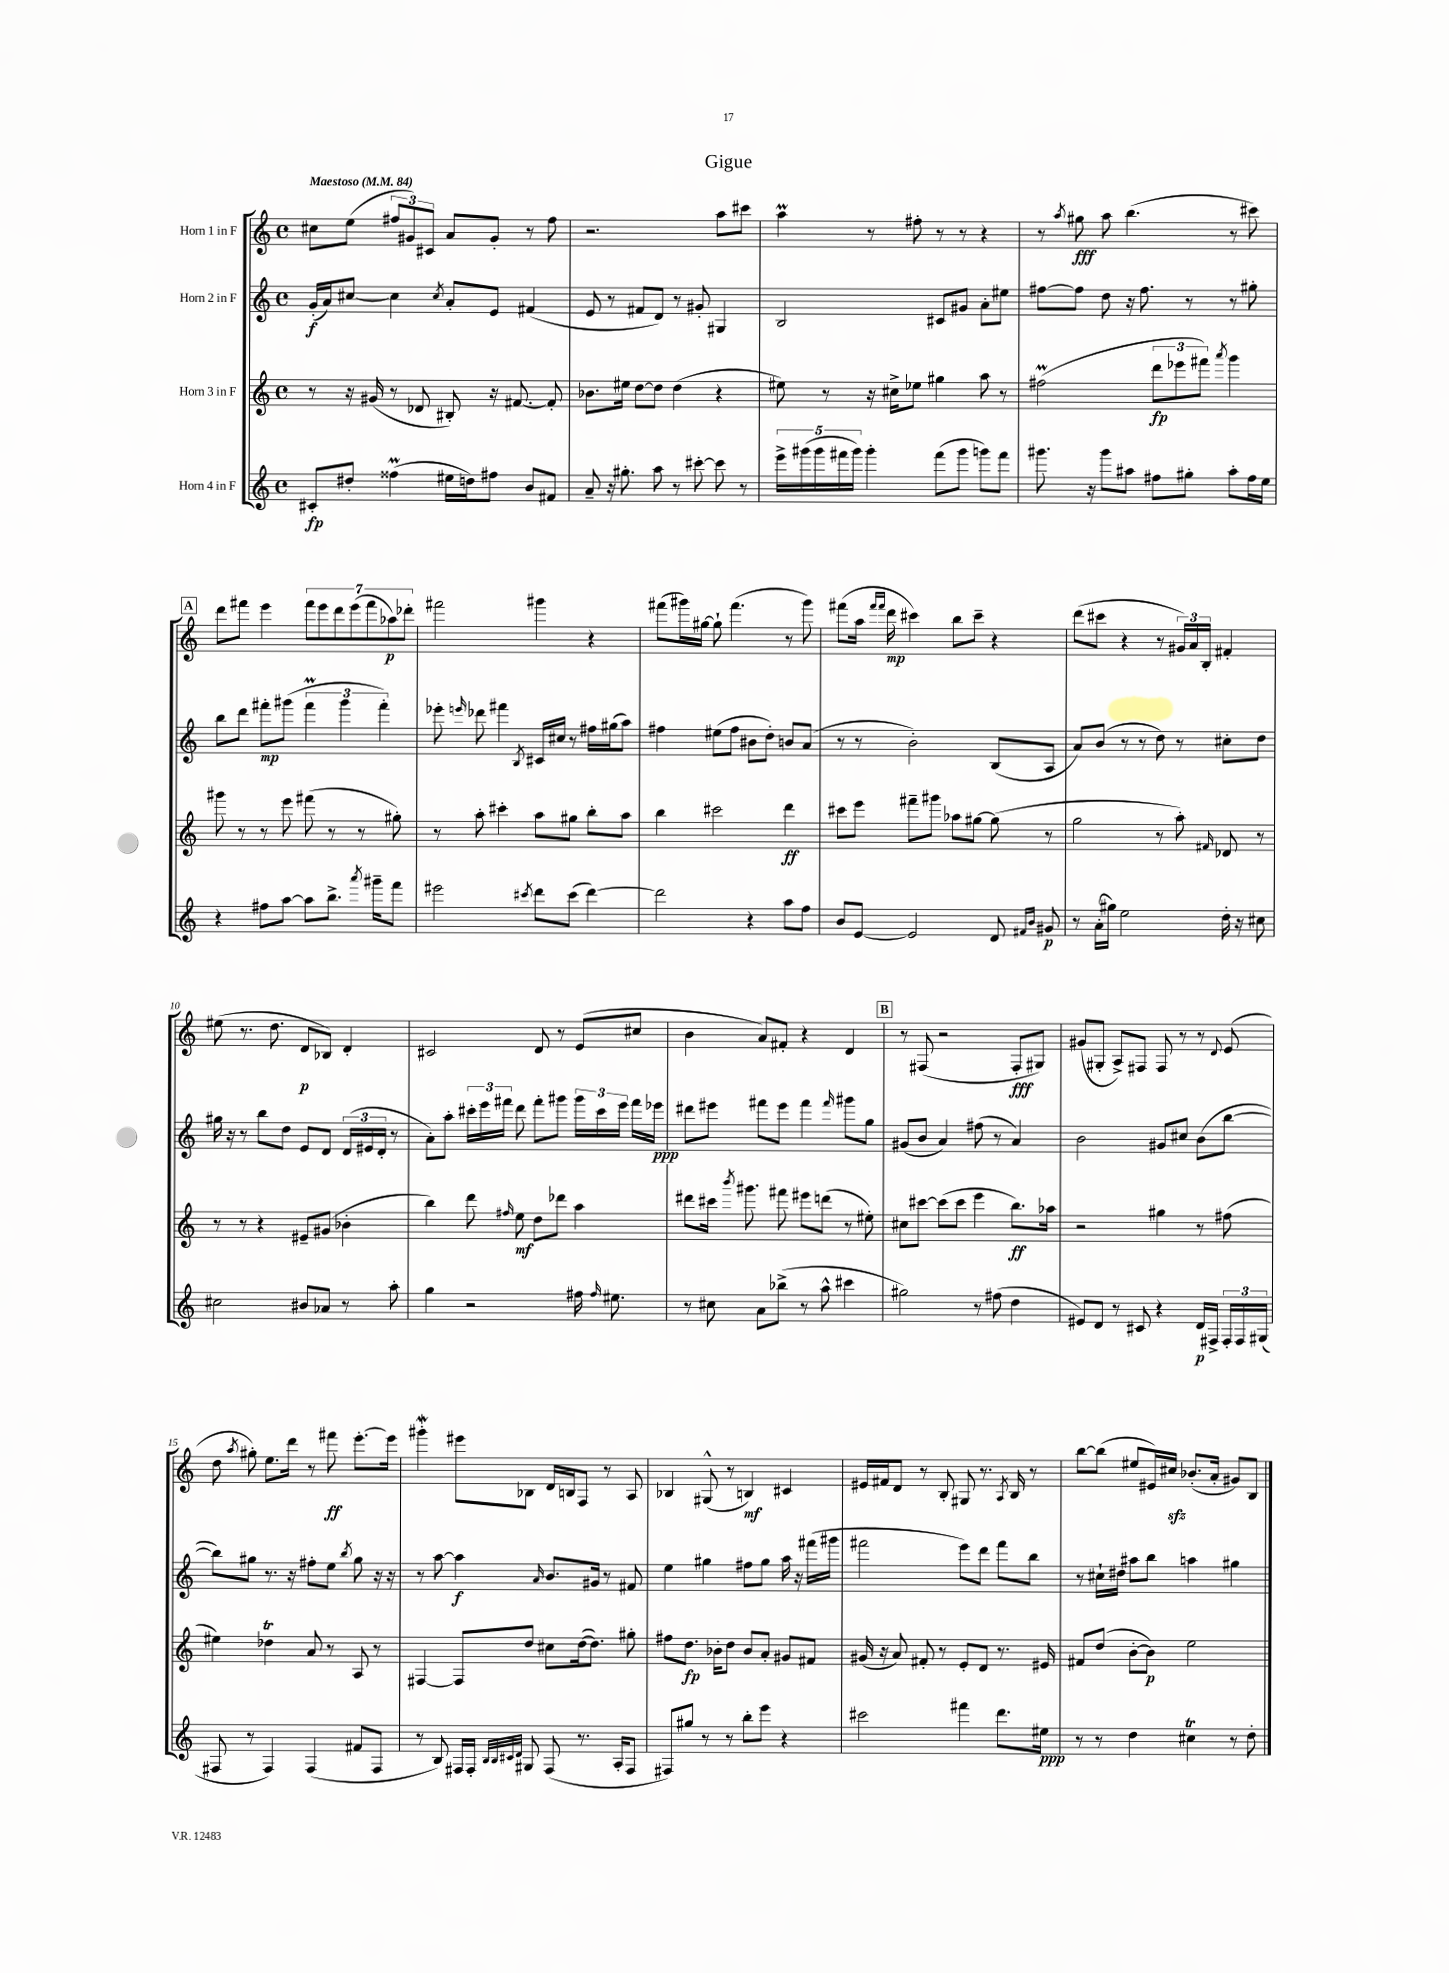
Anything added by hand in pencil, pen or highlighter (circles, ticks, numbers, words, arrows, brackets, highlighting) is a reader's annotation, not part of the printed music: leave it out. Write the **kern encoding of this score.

**kern	**kern	**kern	**kern
*staff4	*staff3	*staff2	*staff1
*clefG2	*clefG2	*clefG2	*clefG2
*k[]	*k[]	*k[]	*k[]
*M4/4	*M4/4	*M4/4	*M4/4
*met(c)	*met(c)	*met(c)	*met(c)
*MM84	*MM84	*MM84	*MM84
8c#'/L	8r	(16g'/LL	8cc#\L
.	.	16a/J)	.
8dd#'/J	16r	[8cc#/J	(8ee\J
.	(16g#/	.	.
(4ff##\	8r	4cc#\]	12ff#/L
.	.	.	12g#/)
.	8d-/	.	.
.	.	.	12c#/J
.	.	8qcc#/	.
16ee#\LL	8B#'/)	8a'/L	8a/L
16dd\J)	.	.	.
8ff#\J	16r	8e/J	8g#'/J
.	[8.f#/	.	.
8b/L	.	(4f#/	8r
8f#/J	8f#'/]	.	8ff#\
=	=	=	=
8a~/	8.b-\L	8e/	2.r
16r	.	8r	.
8.gg#'\	16ee#\Jk	.	.
.	[8dd\L	8f#/L	.
8aa\	8dd\]J	8d/J)	.
8r	(4dd\	8r	.
[8ccc#'\	.	8g#'/	.
8ccc#\]	4r	4G#/	8aa\L
8r	.	.	8ccc#\J
=	=	=	=
20eee^\LL	8ee#\)	2B/	4aa\
(20ggg#\	.	.	.
20ggg#\	.	.	.
.	8r	.	.
20fff#\	.	.	.
20ggg#\JJ)	.	.	.
4ggg#'\	16r	.	8r
.	16cc#^\LK	.	.
.	8ee-\J	.	8ff#'\
(8fff#\L	4gg#\	8c#/L	8r
8ggg#\J	.	8g#/J	8r
8ggg\L)	8aa\	8a'\L	4r
8fff#\J	8r	8ee#\J	.
=	=	=	=
8.ggg#\	(2ff#\	[8ff#\L	8r
.	.	.	8qaa/
.	.	8ff#\]J	8gg#\
16r	.	.	.
8ggg#\L	.	8dd\	8aa\
8aa#\J	.	16r	(4.bb\
.	.	8.ff#\	.
8ff#\L	12ddd\L	.	.
.	12eee-\	.	.
8gg#'\J	.	8r	.
.	12fff#\J)	.	.
.	8qaaa/	.	.
8aa#'\L	4ggg\	8r	8r
16ff#\L	.	8gg#'\	8ccc#\)
16ee\JJ	.	.	.
=	=	=	=
4r	8ggg#\	8bb\L	8ddd\L
.	8r	8ddd\J	8fff#\J
8ff#\L	8r	8fff#'\L	4eee\
[8aa\J	8eee\	(8ggg#\J	.
8aa\]L	(8fff#\	6fff#\	14fff#\L
.	.	.	14eee\
8.bb^\J	8r	.	.
.	.	.	14ddd\
.	.	6ggg#\	.
.	.	.	(14eee\
.	8r	.	.
.	.	.	14fff#\
8qaaa/	.	.	.
16ggg#~\LK	.	.	.
.	.	6fff#'\)	.
.	.	.	14aa-\)
8fff\J	8gg#'\)	.	.
.	.	.	14ddd-'\J
=	=	=	=
2eee#\	8r	8eee-'\	2fff#\
.	.	16qqeee/	.
.	8aa'\	8ddd-\	.
.	4ccc#'\	4fff#\	.
8qccc#/	.	8qB/	.
8ddd\L	8aa\L	16c#/LL	4ggg#\
.	.	16cc#/JJ	.
(8ccc#\J	8gg#\J	8r	.
[4ddd\)	8bb'\L	16ff#\LL	4r
.	.	(16gg#\J	.
.	8aa\J	8aa\J)	.
=	=	=	=
2ddd\]	4bb\	4ff#\	(8fff#\L
.	.	.	16ggg#\L)
.	.	.	[16gg#\JJ
.	2ccc#\	(8ee#\L	8gg#`\]
.	.	8ff#\J	(4.fff#\
4r	.	8b#\L	.
.	.	8dd'\J)	.
8aa\L	4ddd\	8b/L	8r
8ff\J	.	(8a/J	8ggg#\)
=	=	=	=
8b/L	8ccc#\L	8r	(8fff#\L
[8e/J	8eee\J	8r	16aa\Jk
.	.	.	16qqfff#/LL
.	.	.	16qqfff#/JJ
.	.	.	16ddd\
2e/]	8fff#~\L	2b'\)	4ccc#\)
.	8ggg#\J	.	.
.	8aa-\L	.	8bb\L
.	[8gg#\J	.	8ccc#~\J
8d/	(8gg#\]	(8B/L	4r
16qqf#/LL	.	.	.
16qqb/JJ	.	.	.
8g#/	8r	8A/J	.
=	=	=	=
8r	2gg\	8a/L)	(8ddd\L
(16a'\LL	.	(8b/J	8ccc#\J
16gg#\JJ)	.	.	.
2ee\	.	8r	4r
.	.	8r	.
.	8r	8dd\)	8r
.	8aa'\)	8r	24g#/LL)
.	.	.	24a/
.	.	.	24B'/JJ
.	16qqf#/	.	.
16dd'\	8d-/	8cc#'\L	4f#'/
16r	.	.	.
8cc#\	8r	8dd\J	.
=	=	=	=
2cc#\	8r	16gg#\	(8ee#\
.	.	16r	.
.	8r	8r	8.r
.	4r	8bb\L	.
.	.	.	8.dd\
.	.	8dd\J	.
8b#/L	8e#~/L	8e/L	8d/L
8a-/J	(8g#/J	8d/J	8B-/J)
8r	4b-'\	(24d/LL	4d'/
.	.	24e#/	.
.	.	24d'/JJ	.
8aa'\	.	8r	.
=	=	=	=
4gg\	4bb\)	8a'\L)	2c#/
.	.	8aa'\J	.
2r	8ddd\	24ccc#'\LL	.
.	.	24eee\	.
.	.	24fff#\JJ	.
.	16qqff#/	.	.
.	8ee\	8ddd\	.
.	8dd\L	8fff#'\L	8d/
.	8ddd-\J	8ggg#\J	8r
16ff#\	4aa\	24ggg#\LL	(8e/L
.	.	24ccc#\	.
16qqff#/	.	.	.
8.ee#\	.	.	.
.	.	24eee\JJ	.
.	.	16fff#\LL	8cc#/J
.	.	16eee-\JJ	.
=	=	=	=
8r	8ddd#\L	8ddd#\L	4b\
8cc#\	16ccc#\Jk	8eee#\J	.
.	8qbbb/	.	.
.	8.ggg#\	.	.
8a\L	.	8fff#\L	8a/L)
(8bb-^\J	8fff#\	8eee#\J	8f#'/J
8r	8eee#\L	4fff#\	4r
8aa^^\	(8ddd\J	.	.
.	.	16qqfff#/	.
4ccc#\	8r	8ggg#\L	4d/
.	8ee#'\)	8gg\J	.
=	=	=	=
2gg#\)	8cc#\L	(8g#/L	8r
.	[8ccc#\J	8b/J	(8F#/
.	(8ccc#\]L	4a/)	2r
.	8ccc#\J	.	.
8r	4eee\	(8ff#\	.
(8ff#\	.	8r	.
4dd\	8.bb\L)	4a/)	8F#'/L
.	.	.	8G#/J)
.	16aa-\Jk	.	.
=	=	=	=
8e#/L)	2r	2b\	(8g#/L
8d/J	.	.	8G#'/J
8r	.	.	8A^/L)
8c#/	.	.	8F#/J
4r	4gg#\	8g#/L	8F#/
.	.	8cc#/J	8r
16d/LL	8r	(8b\L	8r
16F#^/JJ	.	.	.
.	.	.	8qqd/
24F#'/LL	(8ff#\	[8bb\J	(8e/
24F#/	.	.	.
(24G#/JJ	.	.	.
=	=	=	=
8F#/	4ee#\)	8bb\]L)	8dd\
.	.	.	8qaa/
8r	.	8gg#\J	8gg#'\)
4F#/)	4dd-\	8.r	8.ee\L
.	.	16r	16ddd\Jk
(4F#/	8a/	8ff#'\L	8r
.	8r	8ee\J	8fff#\
.	.	8qbb/	.
8f#/L	8A/	8gg#\	[8.eee'\L
8F#/J	8r	16r	.
.	.	16r	16eee\]Jk
=	=	=	=
8r	[4F#/	8r	4ggg#'\
8B/)	.	[8aa\	.
16F#/LL	8F#/]L	4aa\]	8eee#\L
16F#'/JJ	.	.	.
32qqB/LLL	.	.	.
32qqB/	.	.	.
32qqc#/	.	.	.
32qqd/JJJ	.	.	.
8G#/	8dd/J	.	8B-\J
.	.	16qqa/	.
(8F#/	8cc#\L	8.b/L	16d/LL
.	.	.	16B/J
8.r	([16dd\k	.	8F/J
.	8.dd\]J)	16g#/Jk	.
.	.	8r	8r
16A'/LK	.	.	.
8F#/J	8gg#'\	8f#/	8A/
=	=	=	=
8F#/L)	8ff#\L	4ee\	4B-/
8gg#/J	8.dd\J	.	.
8r	.	4gg#\	(8G#^^/
.	16b-'\LK	.	.
8r	8dd\J	.	8r
8bb'\L	8b-/L	8ff#\L	4B/)
8eee\J	8a'/J	8gg#\J	.
4r	8g#/L	16aa\	4c#/
.	.	16r	.
.	8f#/J	(16fff#\LL	.
.	.	16ggg#\JJ	.
=	=	=	=
2ccc#\	(16g#/	2fff#\	16e#/LL
.	16r	.	16f#/J
.	8a/)	.	8d/J
.	8f#'/	.	8r
.	8r	.	8B'/
4fff#\	8e'/L	8eee\L)	8G#/
.	8d/J	8ddd\J	8.r
8.ddd\L	8.r	8fff#\L	.
.	.	.	8qA/
.	.	.	16B/
.	.	8bb\J	8r
16ee#\Jk	16e#/	.	.
=	=	=	=
8r	8f#/L	8r	[8bb\L
8r	(8dd/J	16cc#`\LL	(8bb\]J
.	.	16dd#\JJ	.
4dd\	[8b'\L	8aa#\L	8ee#/L
.	8b\]J)	8bb\J	16e#/L)
.	.	.	16cc#/JJ
4cc#\	2ee\	4aa\	(8.b-'/L
.	.	.	16a'/Jk
8r	.	4gg#\	8g#/L)
8dd'\	.	.	8B/J
==	==	==	==
*-	*-	*-	*-
